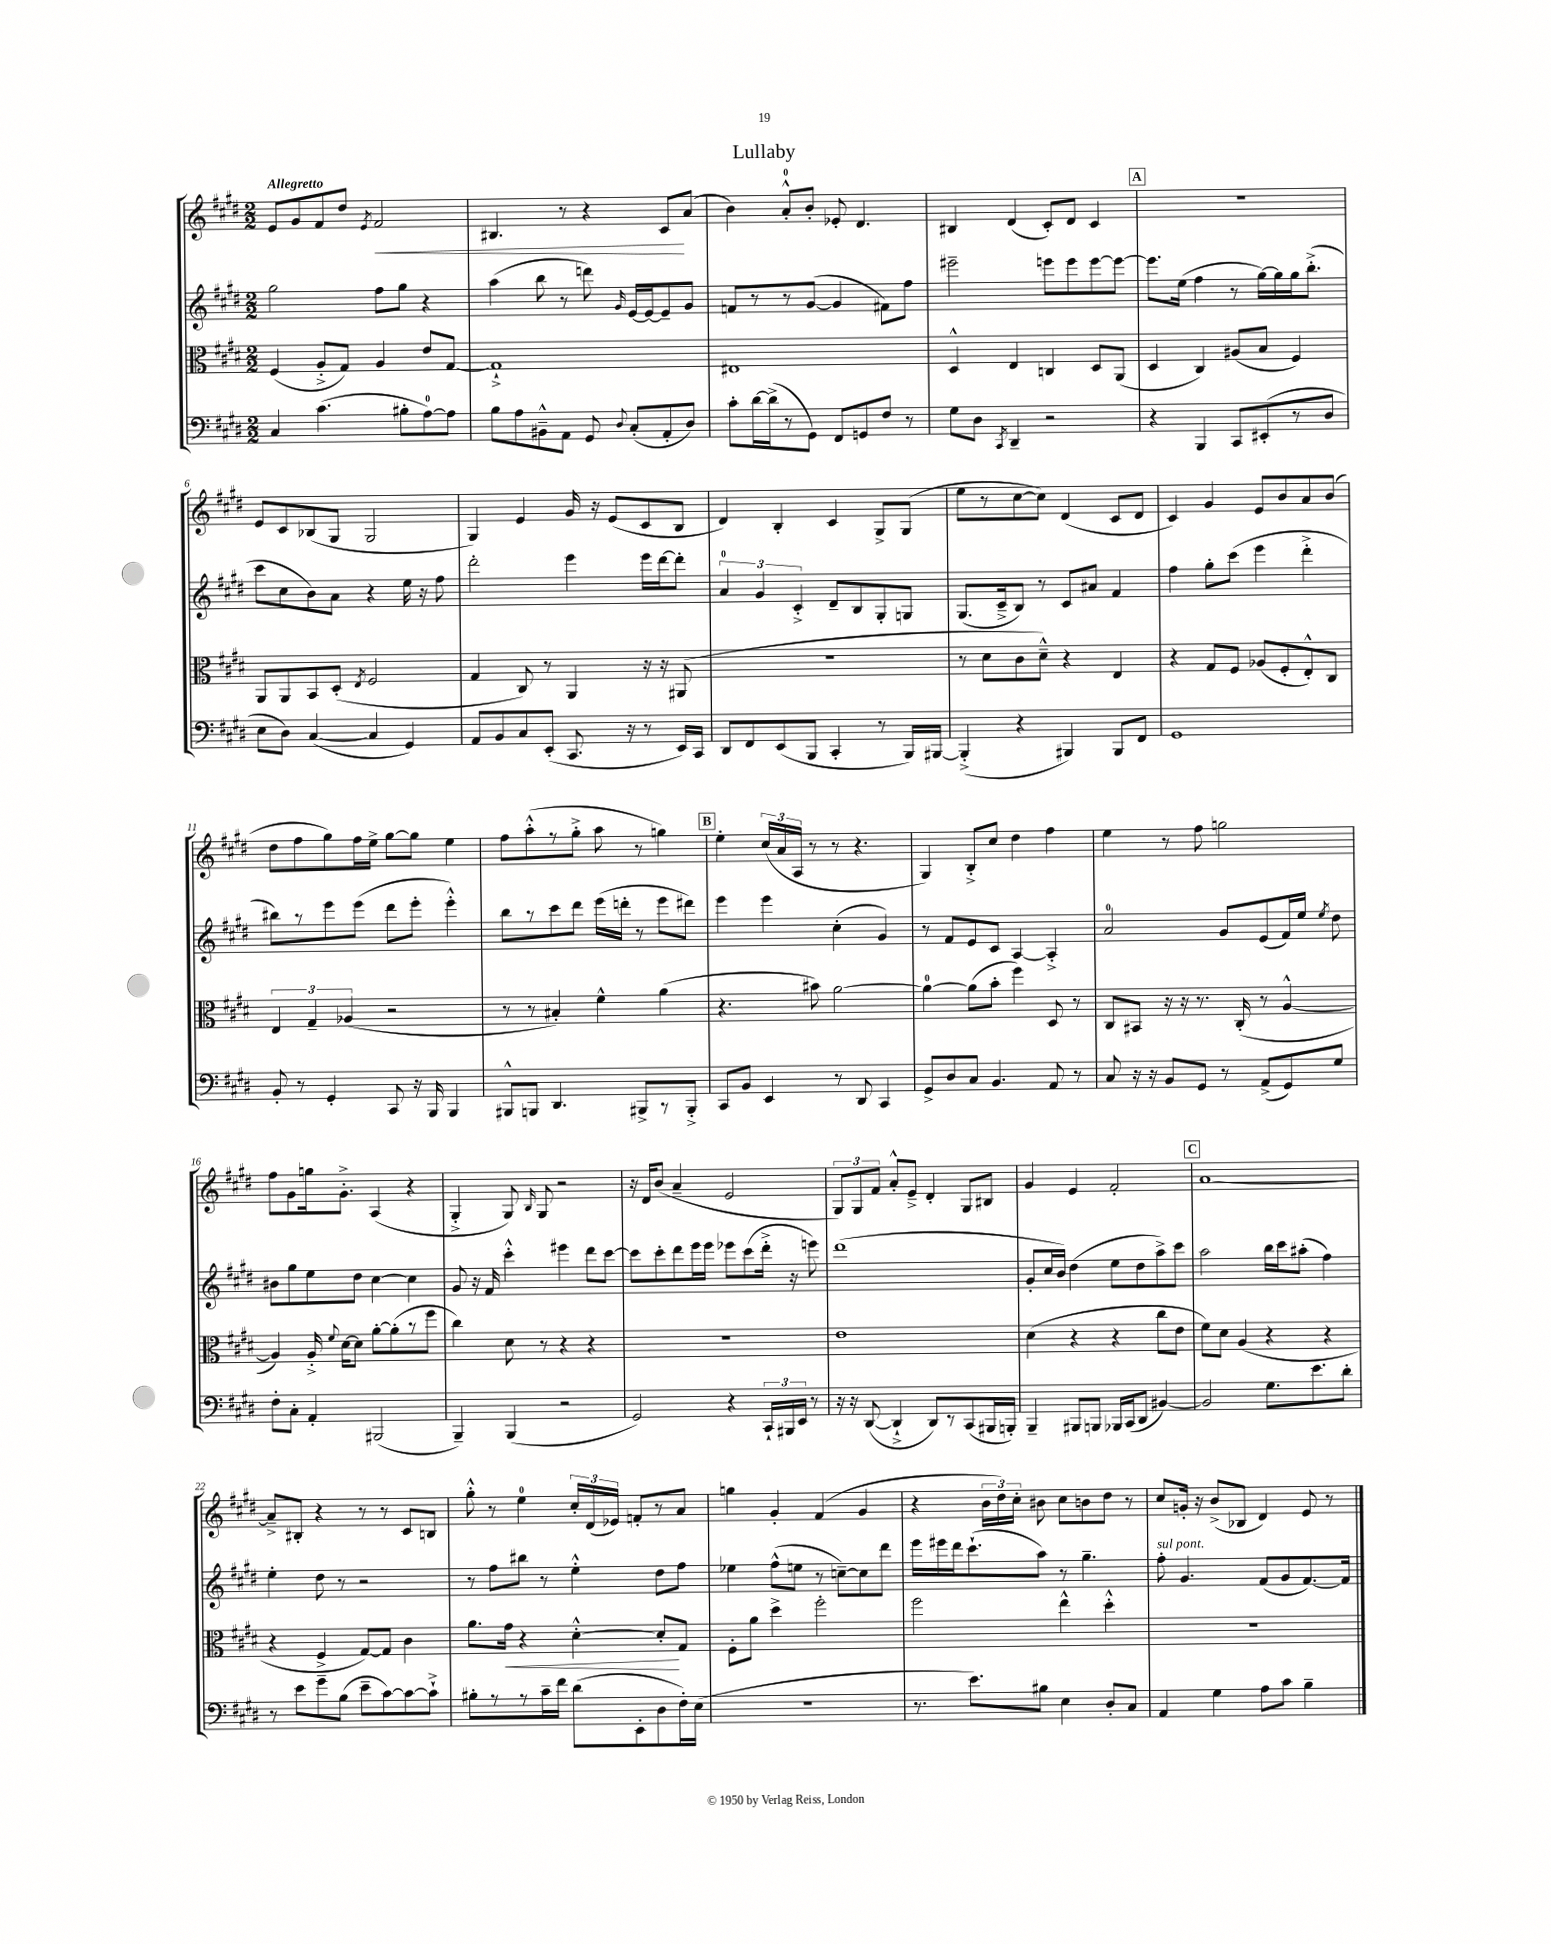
\header { title = "Lullaby" }
<<
\new StaffGroup <<
\new Staff = "s0" {
    \clef treble \key e \major \numericTimeSignature \time 2/2 \tempo "Allegretto"
    \autoBeamOff e'8[ gis'8 fis'8 dis''8] \acciaccatura { e'8 } fis'2\< |
    bis4. r8 r4 cis'8[\! a'8]( |
    b'4) a'8[-0-.-^ b'8]-. ees'8-. dis'4. |
    bis4 dis'4( cis'8[-.) dis'8] cis'4 |
    \mark \markup { \box "A" } R1 |
    e'8[ cis'8 bes8( gis8] gis2 |
    gis4) e'4 gis'16 r16 e'8[( cis'8 b8] |
    dis'4) b4-. cis'4 gis8[-> gis8]( |
    e''8[ r8 cis''8~ cis''8]) dis'4( cis'8[ dis'8] |
    cis'4) gis'4 e'8[ b'8 a'8 b'8]( |
    dis''8[ fis''8 gis''8) fis''16 e''16]-> gis''8[~ gis''8] e''4 |
    fis''8[ a''8-.-^( r8 gis''8]-.-> a''8 r8 g''4) |
    \mark \markup { \box "B" } e''4-. \tuplet 3/2 { cis''16[( a'16 a16] } r8 r8 r4. |
    gis4) b8[-.-> cis''8] dis''4 fis''4 |
    e''4 r8 fis''8 g''2 |
    fis''8[ gis'8 g''16 gis'8.]-.-> a4( r4 |
    gis4-.-> gis8) \grace { b16 } gis8 r2 |
    r16 dis'16[ b'8]( a'4-- e'2 |
    \tuplet 3/2 { gis8[) gis8 fis'8] } a'8[-.-^ e'8]---> dis'4-. gis8[ bis8] |
    gis'4 e'4 fis'2-. |
    \mark \markup { \box "C" } a'1~ |
    a'8[---> bis8]-. r4 r8 r8 cis'8[ b8] |
    gis''8-.-^ r8 e''4-0 \tuplet 3/2 { cis''16[-. dis'16( ees'16]) } f'8[-. r8 a'8] |
    g''4 gis'4-. fis'4( gis'4 |
    r4 \tuplet 3/2 { b'16[ dis''16) cis''16]-. } bis'8 cis''8[ b'8 dis''8] r8 |
    cis''8[ g'16]-. r16 b'8[->( bes8] dis'4) e'8 r8 \bar "|." |
}
\new Staff = "s1" {
    \clef treble \key e \major \numericTimeSignature \time 2/2
    \autoBeamOff gis''2 fis''8[ gis''8] r4 |
    a''4( b''8 r8 d'''8) \grace { gis'16 } e'16[~ e'16~ e'8-- gis'8] |
    f'8[ r8 r8 gis'8]~( gis'4 fis'8[) fis''8] |
    eis'''2-- e'''8[ e'''8 e'''8~ e'''8]~ |
    \mark \markup { \box "A" } e'''8.[ e''16]( fis''4 r8 gis''16[~) gis''16 gis''16 b''8.]-.->( |
    cis'''8[ cis''8 b'8) a'8] r4 e''16 r16 fis''8 |
    dis'''2-. e'''4 e'''16[ dis'''16~ dis'''8]-. |
    \tuplet 3/2 { a'4-0 gis'4 cis'4-.-> } dis'8[-- b8 gis8-. g8] |
    gis8.[( cis'16---> b8]) r8 cis'8[ ais'8] fis'4 |
    fis''4 gis''8[-. cis'''8]( e'''4 dis'''4-.-> |
    bis''8[) r8 e'''8 e'''8]( dis'''8[ e'''8]-. e'''4-.-^) |
    b''8[ r8 cis'''8 dis'''8] e'''16[( d'''16]-. r8 e'''8[ dis'''8]) |
    \mark \markup { \box "B" } e'''4 e'''4 cis''4-.( gis'4) |
    r8 fis'8[ e'8 cis'8] a4~ a4-.-> |
    a'2-0 gis'8[ e'8( fis'16) e''16] \acciaccatura { e''8 } dis''8 |
    bis'8[ gis''8 e''8 dis''8] cis''4~ cis''4 |
    gis'8 r16 fis'16 cis'''4-.-^ eis'''4 dis'''8[ cis'''8]~ |
    cis'''8[ cis'''8-. dis'''8 e'''16 e'''16] ees'''8[ cis'''8( dis'''16]-.-> r16 e'''8) |
    dis'''1( |
    gis'8[-. cis''16 b'16]) dis''4( e''8[ dis''8 a''8->) cis'''8] |
    \mark \markup { \box "C" } a''2 b''16[ cis'''16 ais''8]-.( fis''4) |
    e''4-. dis''8 r8 r2 |
    r8 fis''8[ bis''8] r8 e''4-.-^ dis''8[ fis''8] |
    ees''4 fis''8[-^( e''8] r8 c''8[~--) c''8 dis'''8] |
    e'''16[ eis'''16 dis'''16 cis'''8.-!( a''8]) r8 gis''4.-- |
    fis''8-.^\markup { \italic "sul pont." } gis'4. fis'8[( gis'8 fis'8.~) fis'16] \bar "|." |
}
\new Staff = "s2" {
    \clef alto \key e \major \numericTimeSignature \time 2/2
    \autoBeamOff fis4( a8[-.-> gis8]) a4 e'8[ gis8]~ |
    gis1-!-> |
    eis1 |
    dis4-^ e4 c4 dis8[ a,8]( |
    \mark \markup { \box "A" } dis4 cis4) ais8[( b8] fis4) |
    a,8[ a,8 b,8 dis8]-.( \acciaccatura { e8 } fis2 |
    gis4 cis8) r8 a,4 r16 r16 ais,8( |
    R1 |
    r8 dis'8[ cis'8 dis'8]---^) r4 e4 |
    r4 gis8[ fis8] aes8[( fis8-. e8-.-^) cis8] |
    \tuplet 3/2 { e4 gis4-- aes4( } r2 |
    r8 r8 bis4-.) fis'4-^ a'4( |
    \mark \markup { \box "B" } r4. bis'8) a'2~ |
    a'4-0~ a'8[( b'8]-. fis''4) dis8 r8 |
    cis8[ bis,8] r16 r16 r8. cis16-.( r8 a4~-^ |
    a4) a16-.-> \appoggiatura { fis'8 } dis'16[~ dis'8] a'8[~-. a'8-.( r8 fis''8] |
    cis''4) dis'8 r8 r4 r4 |
    r1 |
    e'1 |
    dis'4( r4 r4 cis''8[ e'8] |
    \mark \markup { \box "C" } fis'8[) dis'8] a4( r4 r4 |
    r4 fis4-> gis8[~) gis8] cis'4 |
    a'8.[ gis'16]\< r4 dis'4~-.-^ dis'8[-.\! gis8] |
    fis8[-. a'8] dis''4-> fis''2-. |
    fis''2 e''4-^ dis''4-.-^ |
    r1 \bar "|." |
}
\new Staff = "s3" {
    \clef bass \key e \major \numericTimeSignature \time 2/2
    \autoBeamOff cis4 cis'4.( bis8[-. a8-0~) a8] |
    b8[ a8 bis,8---^ a,8] gis,8 \appoggiatura { dis8 } cis8[-.( a,8-. dis8]) |
    cis'8[-. dis'16~ dis'16->( r8 gis,8]) fis,8[ g,8 fis8] r8 |
    gis8[ dis8] \acciaccatura { cis,8 } dis,4-- r2 |
    \mark \markup { \box "A" } r4 b,,4 cis,8[ eis,8-.( r8 dis8] |
    e8[ dis8]) cis4~( cis4 gis,4) |
    a,8[ b,8 cis8 e,8]-.( cis,8. r16 r8 e,16[) cis,16] |
    dis,8[ fis,8 e,8( b,,8] cis,4-. r8 b,,16[) bis,,16]~ |
    bis,,4-.->( r4 bis,,4) bis,,8[ fis,8] |
    gis,1 |
    b,8-. r8 gis,4-. cis,8 r16 b,,16 b,,4 |
    bis,,8[-^ b,,8] dis,4. bis,,8[-> r8 bis,,8]-.-> |
    \mark \markup { \box "B" } cis,8[ b,8] e,4 r8 dis,8 cis,4 |
    gis,8[-> dis8 cis8] b,4. a,8 r8 |
    cis8 r16 r16 b,8[ gis,8] r8 a,8[->( gis,8) gis8] |
    fis8[-. cis8]-. a,4-. bis,,2( |
    b,,4--) b,,4( r2 |
    gis,2) r4 \tuplet 3/2 { cis,16[-! bis,,16 e,16] } r8 |
    r16 r16 dis,8~( dis,4-!-> dis,8[) r8 cis,8( bis,,16 b,,16]-.) |
    b,,4-- bis,,8[ b,,8] bes,,16[ cis,16( dis,8] bis,4~) |
    \mark \markup { \box "C" } bis,2 gis8.[ e'8. dis'8]-. |
    r8 e'8[ gis'8-- b8]( e'8[-- cis'8~) cis'8~ cis'8]-!-> |
    bis8[-. r8 r8 cis'16-- fis'16] dis'8[( e,8-. dis8 fis16-.) e16]( |
    R1 |
    r8. e'8.[) bis8] e4 dis8[-. cis8] |
    a,4 gis4 a8[ cis'8] b4-- \bar "|." |
}
>>
>>
